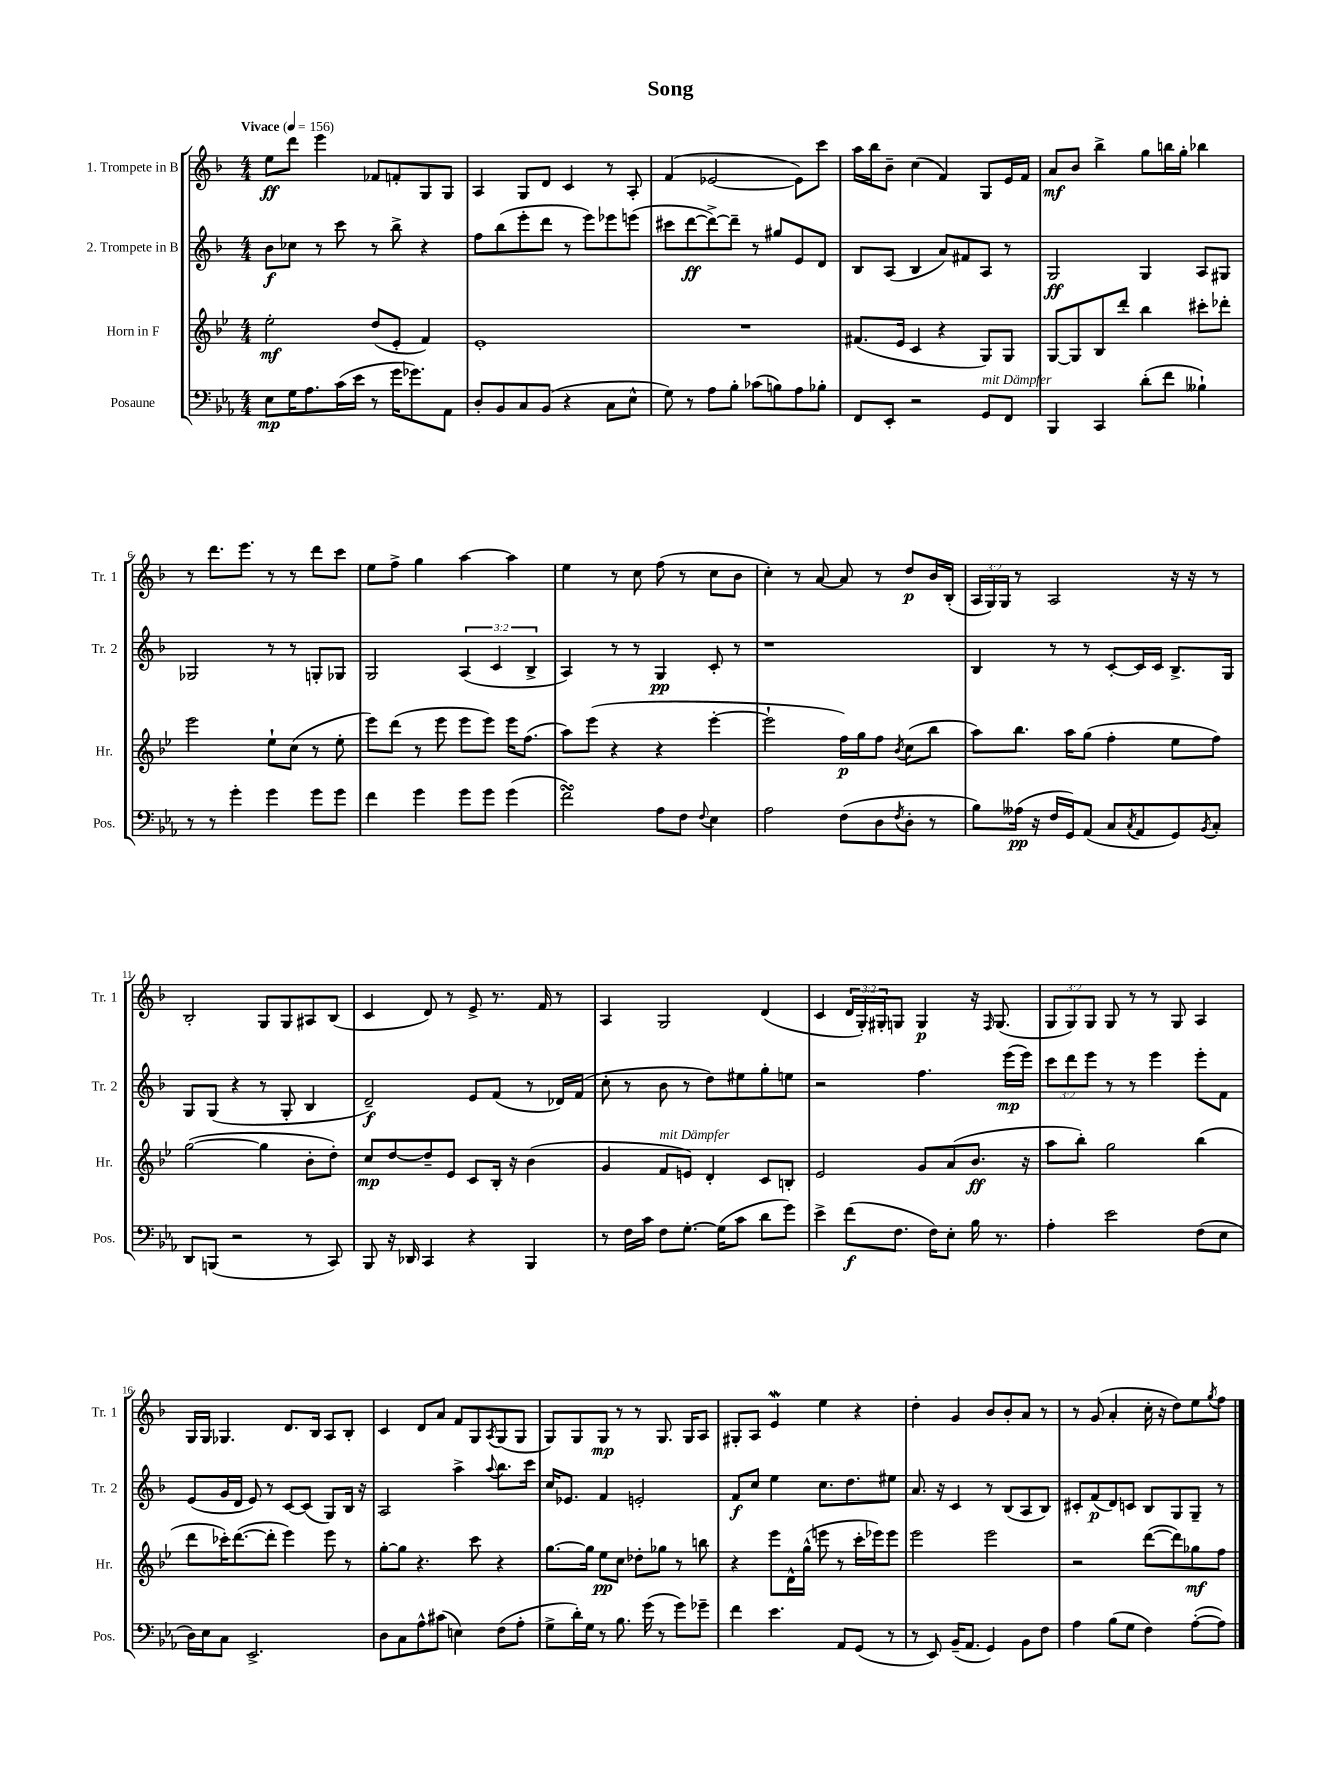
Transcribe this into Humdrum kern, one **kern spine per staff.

**kern	**dynam	**kern	**dynam	**kern	**dynam	**kern	**dynam
*part4	*part4	*part3	*part3	*part2	*part2	*part1	*part1
*staff4	*staff4	*staff3	*staff3	*staff2	*staff2	*staff1	*staff1
*I"Posaune	*	*I"Horn in F	*	*I"2. Trompete in B	*	*I"1. Trompete in B	*
*I'Pos.	*	*I'Hr.	*	*I'Tr. 2	*	*I'Tr. 1	*
*clefF4	*	*clefG2	*	*clefG2	*	*clefG2	*
*k[b-e-a-]	*	*k[b-e-]	*	*k[b-]	*	*k[b-]	*
*M4/4	*	*M4/4	*	*M4/4	*	*M4/4	*
*MM156	*	*MM156	*	*MM156	*	*MM156	*
=1	=1	=1	=1	=1	=1	=1	=1
!	!	!	!	!	!	!LO:TX:a:B:t=Vivace	!
8E-\L	mp	2ee-'\	mf	8b-\L	f	8ee\L	ff
16G\K	.	.	.	8cc-X\J	.	8ddd\J	.
8.A-\	.	.	.	.	.	.	.
.	.	.	.	8r	.	4eee\	.
(16c\L	.	.	.	8ccc\	.	.	.
16e-\JJ	.	.	.	.	.	.	.
8r	.	(8dd/L	.	8r	.	8f-X/L	.
16g\KL	.	8e-'/J	.	8bb-^\	.	8fn'/	.
8.g-X\)	.	.	.	.	.	.	.
.	.	4f/)	.	4r	.	8G/	.
8AA-\J	.	.	.	.	.	8G/J	.
=2	=2	=2	=2	=2	=2	=2	=2
8D'/L	.	1e-'	.	8ff\L	.	4A/	.
8BB-/	.	.	.	(8bb-\	.	.	.
8C/	.	.	.	8eee'\	.	8G/L	.
(8BB-/J	.	.	.	8ddd\J	.	8d/J	.
4r	.	.	.	8r	.	4c/	.
.	.	.	.	8eee\L)	.	.	.
8C\L	.	.	.	8eee-X\	.	8r	.
8E-^^\J	.	.	.	(8eeen\J	.	8A'/	.
=3	=3	=3	=3	=3	=3	=3	=3
8G\)	.	1r	.	8ccc#X\L	.	(4f/	.
8r	.	.	.	[8ddd\	ff	.	.
8A-\L	.	.	.	8ddd^\_)	.	[2e-X/	.
8B-'\J	.	.	.	8ddd~\J]	.	.	.
(8c-X\L	.	.	.	8r	.	.	.
8Bn\)	.	.	.	8gg#X/L	.	.	.
8A-\	.	.	.	8e/	.	8e-\L])	.
8B-X'\J	.	.	.	8d/J	.	8ccc\J	.
=4	=4	=4	=4	=4	=4	=4	=4
8FF/L	.	(8.f#X/L	.	8B-/L	.	16aa\LL	.
.	.	.	.	.	.	16bb-\J	.
8EE-'/J	.	.	.	(8A/J	.	8b-~\J	.
.	.	16e-/Jk	.	.	.	.	.
2r	.	4c/	.	4B-/	.	(4cc\	.
.	.	4r	.	8a/L)	.	4f/)	.
.	.	.	.	8f#X/	.	.	.
!LO:TX:a:i:t=mit Dämpfer	!	!	!	!	!	!	!
8GG/L	.	8G/L)	.	8A/J	.	8G/L	.
8FF/J	.	8G/J	.	8r	.	16e/L	.
.	.	.	.	.	.	16f/JJ	.
=5	=5	=5	=5	=5	=5	=5	=5
4BBB-/	.	[8G/L	.	2G/	ff	8a/L	mf
.	.	8G/]	.	.	.	8b-/J	.
4CC/	.	8B-/	.	.	.	4bb-^\	.
.	.	8ddd'/J	.	.	.	.	.
(8d'\L	.	4bb-\	.	4G/	.	8gg\L	.
8f\J	.	.	.	.	.	16bbn\L	.
.	.	.	.	.	.	16gg'\JJ	.
4B--X`\)	.	8ccc#X'\L	.	8A/L	.	4bb-X\	.
.	.	8ddd-X'\J	.	8G#X/J	.	.	.
!!LO:LB:g=z
=6	=6	=6	=6	=6	=6	=6	=6
8r	.	2eee-\	.	2G-X/	.	8r	.
8r	.	.	.	.	.	8.ddd\L	.
4g'\	.	.	.	.	.	.	.
.	.	.	.	.	.	8.eee\J	.
4g\	.	8ee-`\L	.	8r	.	8r	.
.	.	(8cc\J	.	8r	.	8r	.
8g\L	.	8r	.	8Gn'/L	.	8ddd\L	.
8g\J	.	8ee-'\	.	8G-X/J	.	8ccc\J	.
=7	=7	=7	=7	=7	=7	=7	=7
4f\	.	8eee-\L)	.	2G/	.	8ee\L	.
.	.	(8ddd\J	.	.	.	8ff^\J	.
4g\	.	8r	.	.	.	4gg\	.
.	.	8eee-\	.	.	.	.	.
8g\L	.	8eee-\L	.	(6A/	.	[4aa\	.
8g\J	.	8eee-\J)	.	.	.	.	.
.	.	.	.	6c/	.	.	.
(4g\	.	16eee-\KL	.	.	.	4aa\]	.
.	.	(8.ff\J	.	.	.	.	.
.	.	.	.	6B-^/	.	.	.
=8	=8	=8	=8	=8	=8	=8	=8
2fsSSS\)	.	8aa\L)	.	4A/)	.	4ee\	.
.	.	(8eee-\J	.	.	.	.	.
.	.	4r	.	8r	.	8r	.
.	.	.	.	8r	.	8cc\	.
8A-\L	.	4r	.	4G/	pp	(8ff\	.
8F\J	.	.	.	.	.	8r	.
8qqF/	.	.	.	.	.	.	.
4E-\	.	[4eee-'\	.	8c'/	.	8cc\L	.
.	.	.	.	8r	.	8b-\J	.
=9	=9	=9	=9	=9	=9	=9	=9
2A-\	.	2eee-`\]	.	1r	.	4cc'\)	.
.	.	.	.	.	.	8r	.
.	.	.	.	.	.	[8a/	.
(8F\L	.	16ff\LL)	p	.	.	8a/]	.
.	.	16gg\J	.	.	.	.	.
8D\	.	8ff\J	.	.	.	8r	.
8qF/	.	8qb-/	.	.	.	.	.
8D'\J	.	(8cc\L	.	.	.	8dd/L	p
8r	.	8bb-\J	.	.	.	16b-/L	.
.	.	.	.	.	.	(16B-'/JJ	.
=10	=10	=10	=10	=10	=10	=10	=10
8B-\L)	.	8aa\L)	.	4B-/	.	24A/LL	.
.	.	.	.	.	.	24G/)	.
.	.	.	.	.	.	24G/JJ	.
(16A--X\Jk	pp	8.bb-\J	.	.	.	8r	.
16r	.	.	.	.	.	.	.
16F/LL	.	.	.	8r	.	2A/	.
16GG/J)	.	16aa\KL	.	.	.	.	.
(8AA-/J	.	(8gg\J	.	8r	.	.	.
8C/L	.	4ff'\	.	[8c'/L	.	.	.
8qC/	.	.	.	.	.	.	.
8AA-/	.	.	.	16c/L]	.	.	.
.	.	.	.	16c/JJ	.	.	.
8GG/)	.	8ee-\L	.	8.B-^/L	.	16r	.
.	.	.	.	.	.	16r	.
8qBB-/	.	.	.	.	.	.	.
8C'/J	.	8ff\J)	.	.	.	8r	.
.	.	.	.	16G/Jk	.	.	.
!!LO:LB:g=z
=11	=11	=11	=11	=11	=11	=11	=11
8DD/L	.	([2gg\	.	8G/L	.	2B-'/	.
(8BBBn/J	.	.	.	(8G/J	.	.	.
2r	.	.	.	4r	.	.	.
.	.	4gg\]	.	8r	.	8G/L	.
.	.	.	.	8G'/	.	8G/	.
8r	.	8b-'\L	.	4B-/	.	8A#X/	.
8CC/)	.	8dd'\J)	.	.	.	(8B-/J	.
=12	=12	=12	=12	=12	=12	=12	=12
8BBB-/	.	8cc/L	mp	2d~/)	f	4c/	.
16r	.	[8dd/	.	.	.	.	.
16DD-X/	.	.	.	.	.	.	.
4CC/	.	8dd~/]	.	.	.	8d/)	.
.	.	8e-/J	.	.	.	8r	.
4r	.	8c/L	.	8e/L	.	8e^/	.
.	.	16B-'/Jk	.	(8f/J	.	8.r	.
.	.	16r	.	.	.	.	.
4BBB-/	.	(4b-\	.	8r	.	.	.
.	.	.	.	.	.	16f/	.
.	.	.	.	16d-X/LL)	.	8r	.
.	.	.	.	(16f/JJ	.	.	.
=13	=13	=13	=13	=13	=13	=13	=13
8r	.	4g/	.	8cc'\	.	4A/	.
16F\LL	.	.	.	8r	.	.	.
16c\JJ	.	.	.	.	.	.	.
!	!	!LO:TX:a:i:t=mit Dämpfer	!	!	!	!	!
8F\L	.	8f/L	.	8b-\	.	2G/	.
[8.G'\J	.	8en/J)	.	8r	.	.	.
.	.	4d'/	.	8dd\L)	.	.	.
(16G\KL]	.	.	.	.	.	.	.
8c\J	.	.	.	8ee#X\	.	.	.
8d\L	.	8c/L	.	8gg'\	.	(4d/	.
8g\J)	.	8Bn'/J	.	8een\J	.	.	.
=14	=14	=14	=14	=14	=14	=14	=14
4e-^\	.	2e-/	.	2r	.	4c/	.
(8f\L	f	.	.	.	.	24d/LL	.
.	.	.	.	.	.	24G'/)	.
.	.	.	.	.	.	24G#X'/J	.
8.F\J	.	.	.	.	.	8Gn/J	.
.	.	8g/L	.	4.ff\	.	4G/	p
16F\KL)	.	.	.	.	.	.	.
8E-'\J	.	(8a/	.	.	.	.	.
16B-\	.	8.b-/J	ff	.	.	16r	.
.	.	.	.	.	.	16qqF/	.
8.r	.	.	.	.	.	(8.G/	.
.	.	.	.	(16eee\LL	mp	.	.
.	.	16r	.	16eee\JJ)	.	.	.
=15	=15	=15	=15	=15	=15	=15	=15
4A-'\	.	8aa\L	.	12ccc\L	.	12G/L	.
.	.	.	.	12ddd\	.	12G/)	.
.	.	8bb-'\J)	.	.	.	.	.
.	.	.	.	12eee\J	.	12G/J	.
2e-\	.	2gg\	.	8r	.	8G/	.
.	.	.	.	8r	.	8r	.
.	.	.	.	4eee\	.	8r	.
.	.	.	.	.	.	8G/	.
(8F\L	.	(4bb-\	.	8eee'\L	.	4A/	.
8E-\J	.	.	.	8f\J	.	.	.
!!LO:LB:g=z
=16	=16	=16	=16	=16	=16	=16	=16
16D\LL)	.	8ddd\L	.	(8e/L	.	16G/LL	.
16E-\J	.	.	.	.	.	16G/JJ	.
8C\J	.	16ccc-X'\K)	.	16g/L	.	4.G-X/	.
.	.	([8.ddd\	.	16d/JJ	.	.	.
2.EE-^/	.	.	.	8e/)	.	.	.
.	.	8ddd'\J]	.	8r	.	.	.
.	.	4eee-\)	.	[8c/L	.	8.d/L	.
.	.	.	.	(8c/J]	.	.	.
.	.	.	.	.	.	16B-/Jk	.
.	.	8eee-\	.	8G/L)	.	8A/L	.
.	.	8r	.	16B-/Jk	.	8B-'/J	.
.	.	.	.	16r	.	.	.
=17	=17	=17	=17	=17	=17	=17	=17
8D\L	.	[8gg'\L	.	2A/	.	4c/	.
8C\	.	8gg\J]	.	.	.	.	.
8A-^^\	.	4.r	.	.	.	8d/L	.
(8c#X\J	.	.	.	.	.	8a/J	.
4En\)	.	.	.	4aa^\	.	8f/L	.
.	.	8ccc\	.	.	.	8G/	.
.	.	.	.	8qqaa/	.	8qA/	.
(8F\L	.	4r	.	8.bb-\L	.	(8G/	.
8A-'\J	.	.	.	.	.	8G/J	.
.	.	.	.	16ccc\Jk	.	.	.
=18	=18	=18	=18	=18	=18	=18	=18
8G^\L	.	[8.gg\L	.	16cc/KL	.	8G/L)	.
.	.	.	.	8.e-X/J	.	.	.
16d'\L)	.	.	.	.	.	8G/	.
16G\JJ	.	16gg\Jk]	.	.	.	.	.
8r	.	8ee-\L	pp	4f/	.	8G/J	mp
8.B-\	.	8cc\J	.	.	.	8r	.
.	.	8dd-X'\L	.	2en'/	.	8r	.
(16g\	.	.	.	.	.	.	.
8r	.	8gg-X\J	.	.	.	8.G/	.
8g\L)	.	8r	.	.	.	.	.
.	.	.	.	.	.	16G/KL	.
8g-X~\J	.	8bbn\	.	.	.	8A/J	.
=19	=19	=19	=19	=19	=19	=19	=19
4f\	.	4r	.	8f/L	f	8G#X'/L	.
.	.	.	.	8cc/J	.	8A/J	.
4.e-\	.	8eee-\L	.	4ee\	.	4eW/	.
.	.	16d^^\L	.	.	.	.	.
.	.	(16gg^^\JJ	.	.	.	.	.
.	.	8eeen\	.	8.cc\L	.	4ee\	.
8AA-/L	.	8r	.	.	.	.	.
.	.	.	.	8.dd\	.	.	.
(8GG/J	.	16ccc'\LL	.	.	.	4r	.
.	.	16eee-X\J)	.	.	.	.	.
8r	.	8eee-\J	.	8ee#X\J	.	.	.
=20	=20	=20	=20	=20	=20	=20	=20
8r	.	2eee-\	.	8.a/	.	4dd'\	.
8EE-/)	.	.	.	.	.	.	.
.	.	.	.	16r	.	.	.
(16BB-~/KL	.	.	.	4c/	.	4g/	.
8.AA-/J	.	.	.	.	.	.	.
4GG/)	.	2eee-\	.	8r	.	8b-/L	.
.	.	.	.	(8B-/L	.	8b-'/	.
8BB-\L	.	.	.	8A/	.	8a/J	.
8F\J	.	.	.	8B-/J)	.	8r	.
=21	=21	=21	=21	=21	=21	=21	=21
4A-\	.	2r	.	8c#X'/L	.	8r	.
.	.	.	.	(8f/	p	(8g/	.
(8B-\L	.	.	.	8d/)	.	4a'/	.
8G\J	.	.	.	8cn/J	.	.	.
4F\)	.	([8ddd\L	.	8B-/L	.	16cc'\	.
.	.	.	.	.	.	16r	.
.	.	8ddd\])	.	8G/	.	8dd\L)	.
([8A-'\L	.	8gg-X\	mf	8G~/J	.	8ee\	.
.	.	.	.	.	.	8qgg/	.
8A-\J])	.	8ff\J	.	8r	.	8ff\J	.
==	==	==	==	==	==	==	==
*-	*-	*-	*-	*-	*-	*-	*-
